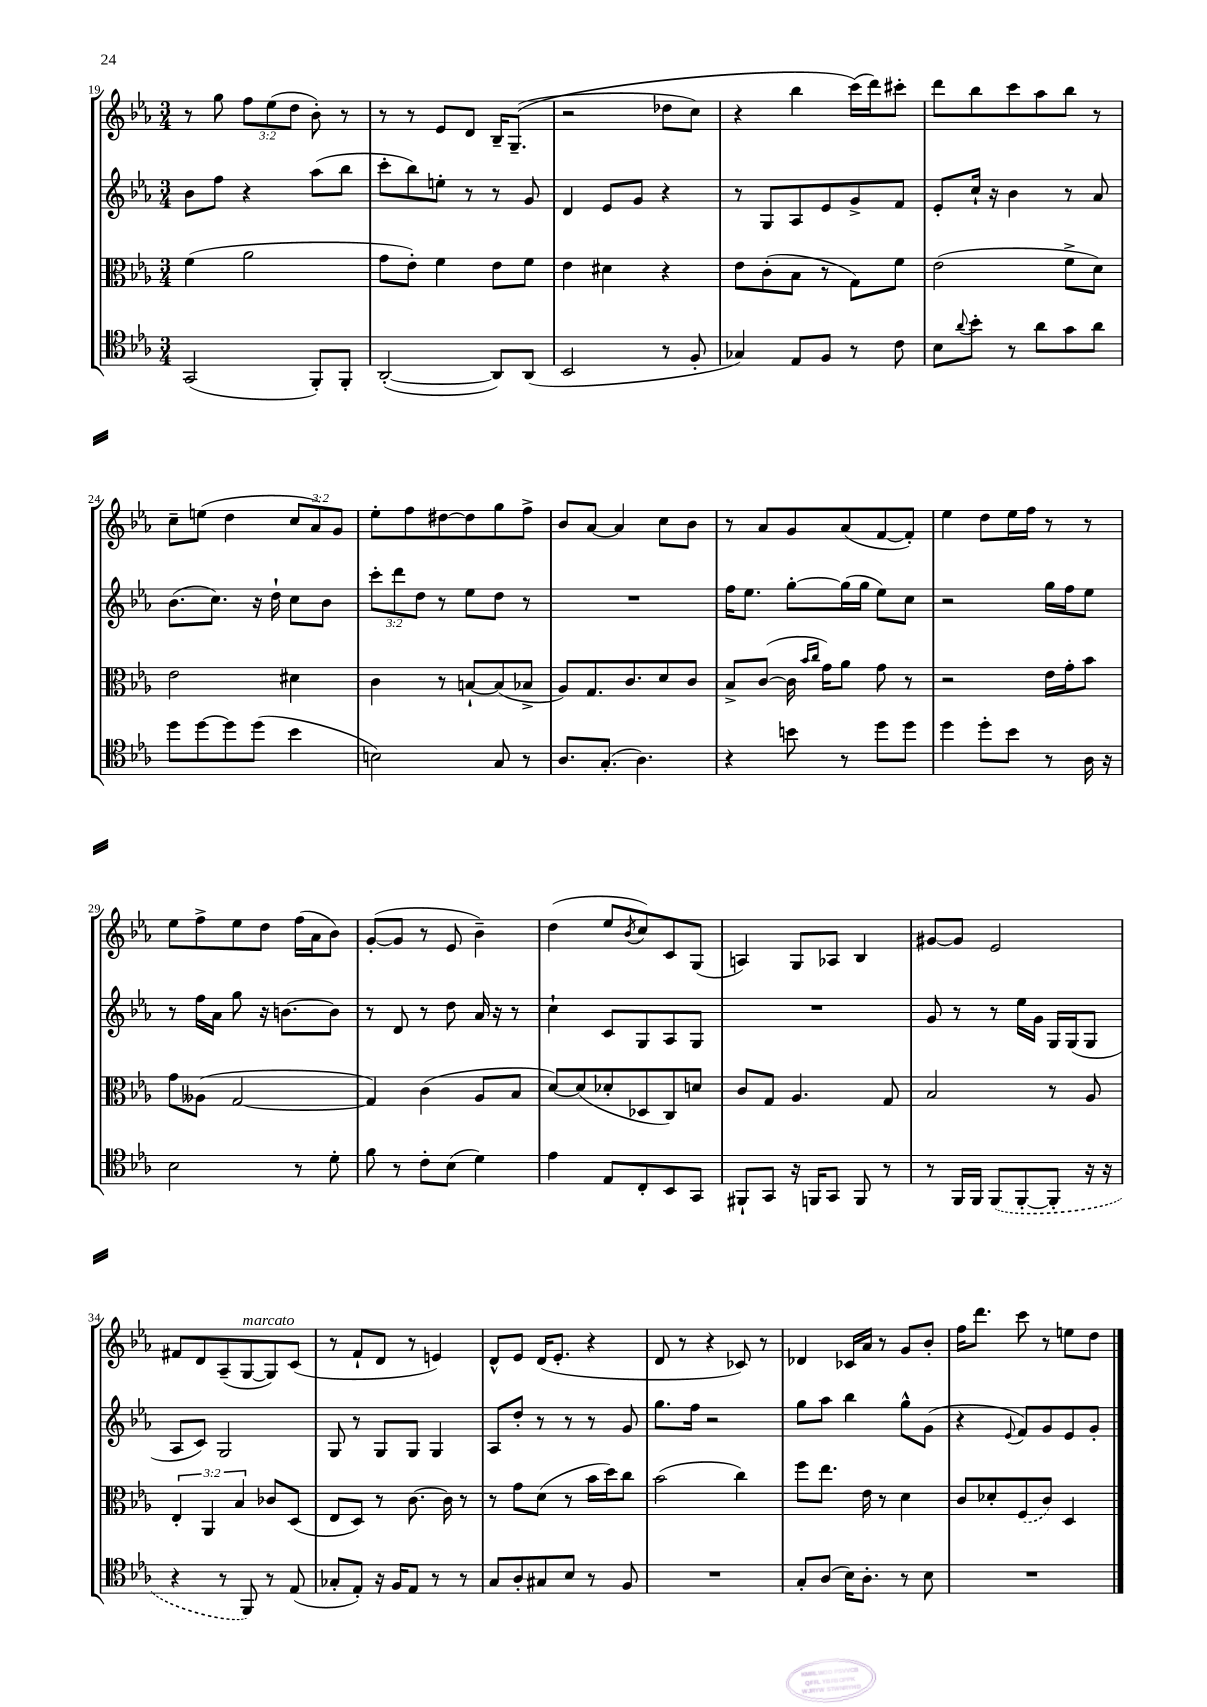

**kern	**kern	**kern	**kern
*staff4	*staff3	*staff2	*staff1
*clefC4	*clefC3	*clefG2	*clefG2
*k[b-e-a-]	*k[b-e-a-]	*k[b-e-a-]	*k[b-e-a-]
*M3/4	*M3/4	*M3/4	*M3/4
(2GG/	(4f\	8b-\L	8r
.	.	8ff\J	8gg\
.	2a-\	4r	12ff\L
.	.	.	(12ee-\
.	.	.	12dd\J
8FF'/L)	.	(8aa-\L	8b-'\)
8FF'/J	.	8bb-\J	8r
=	=	=	=
([2AA-'/	8g\L	8ccc'\L	8r
.	8e-'\J)	8bb-\)	8r
.	4f\	8ee'\J	8e-/L
.	.	8r	8d/J
8AA-/]L)	8e-\L	8r	16B-~/LK
.	.	.	&((8.G~/J
(8AA-/J	8f\J	8g/	.
=	=	=	=
2BB-/	4e-\	4d/	2r
.	4d#\	8e-/L	.
.	.	8g/J	.
8r	4r	4r	8dd-\L
8F'/	.	.	8cc\J)
=	=	=	=
4G-/)	8e-\L	8r	4r
.	(8c'\	8G/L	.
8E-/L	8B-\J	8A-/	4bb-\
8F/J	8r	8e-/	.
8r	8G\L)	8g^/	(16ccc\LL&)
.	.	.	16ddd\J)
8c\	8f\J	8f/J	8ccc#'\J
=	=	=	=
8B-\L	(2e-\	8e-'/L	8ddd\L
8qqa-/	.	.	.
8b-'\J	.	16cc`/Jk	8bb-\
.	.	16r	.
8r	.	4b-\	8ccc\
8a-\L	.	.	8aa-\
8g\	8f^\L	8r	8bb-\J
8a-\J	8d\J)	8a-/	8r
=	=	=	=
8dd\L	2e-\	(8.b-\L	8cc~\L
[8dd\	.	.	(8ee\J
.	.	8.cc\J)	.
8dd\]	.	.	4dd\
(8dd\J	.	16r	.
.	.	16dd`\	.
4b-\	4d#\	8cc\L	12cc/L
.	.	.	12a-/)
.	.	8b-\J	.
.	.	.	12g/J
=	=	=	=
2B\)	4c\	12ccc'\L	8ee-'\L
.	.	12ddd\	.
.	.	.	8ff\
.	.	12dd\J	.
.	8r	8r	[8dd#\
.	[8B`/L	8ee-\L	8dd#\]
8G/	(8B/]	8dd\J	8gg\
8r	8B-^/J	8r	8ff^\J
=	=	=	=
8.A-/L	8A-/L)	2.r	8b-/L
.	8.G/	.	[8a-/J
(8.G'/J	.	.	.
.	.	.	4a-/]
.	8.c/	.	.
4.A-\)	.	.	.
.	8d/	.	8cc\L
.	8c/J	.	8b-\J
=	=	=	=
4r	8B-^/L	16ff\LK	8r
.	.	8.ee-\J	.
.	([8c/J	.	8a-/L
8b\	16c\]	[8gg'\L	8g/
.	16qqb-/LL	.	.
.	16qqcc/JJ	.	.
.	16g\LK)	.	.
8r	8a-\J	(16gg\]L	(8a-/
.	.	16gg\JJ	.
8dd\L	8g\	8ee-\L)	[8f/
8dd\J	8r	8cc\J	8f'/]J)
=	=	=	=
4dd\	2r	2r	4ee-\
8dd'\L	.	.	8dd\L
8b-\J	.	.	16ee-\L
.	.	.	16ff\JJ
8r	16e-\LL	16gg\LL	8r
.	16g'\J	16ff\J	.
16A-\	8b-\J	8ee-\J	8r
16r	.	.	.
=	=	=	=
2B-\	8g\L	8r	8ee-\L
.	(8A--\J	16ff\LL	8ff^\
.	.	16a-\JJ	.
.	[2G/	8gg\	8ee-\
.	.	16r	8dd\J
.	.	[8.b\L	.
8r	.	.	(16ff\LL
.	.	.	16a-\J
8d'\	.	8b\]J	8b-\J)
=	=	=	=
8f\	4G/])	8r	([8g'/L
8r	.	8d/	8g/]J
8c'\L	(4c\	8r	8r
(8B-\J	.	8dd\	8e-/
4d\)	8A-/L	16a-/	4b-~\)
.	.	16r	.
.	8B-/J	8r	.
=	=	=	=
4e-\	[8d/L)	4cc`\	(4dd\
.	(8d/]	.	.
8E-/L	8d-'/	8c/L	8ee-/L
.	.	.	8qb-/
8C'/	8D-/	8G/	8cc/)
8BB-/	8C/)	8A-/	8c/
8GG/J	8d/J	8G/J	(8G/J
=	=	=	=
8FF#`/L	8c/L	2.r	4A/)
8GG/J	8G/J	.	.
16r	4.A-/	.	8G/L
16FF/LK	.	.	.
8GG/J	.	.	8A-/J
8FF/	.	.	4B-/
8r	8G/	.	.
=	=	=	=
8r	2B-/	8g/	[8g#/L
16FF/LL	.	8r	8g#/]J
16FF/JJ	.	.	.
(8FF/L	.	8r	2e-/
[8FF'/	.	16ee-\LL	.
.	.	16g\JJ	.
8FF'/]J	8r	16G/LL	.
.	.	(16G/J	.
16r	8A-/	8G/J	.
16r	.	.	.
=	=	=	=
4r	6E-'/	8A-/L	8f#/L
.	.	8c/J)	8d/
.	6AA-/	.	.
8r	.	2G/	(8A-~/
.	6B-/	.	.
8FF/)	.	.	[8G/
8r	8c-/L	.	8G/])
(8E-/	(8D/J	.	(8c/J
=	=	=	=
8G-'/L	8E-/L	8G/	8r
8E-'/J)	8D/J)	8r	8f`/L
16r	8r	8G/L	8d/J
16F/LK	.	.	.
8E-/J	[8.c\	8G/J	8r
8r	.	4G/	4e/)
.	16c\]	.	.
8r	8r	.	.
=	=	=	=
8G/L	8r	8A-/L	8d^^/L
8A-'/	8g\L	8dd'/J	8e-/J
8G#/	(8d\J	8r	(16d/LK
.	.	.	8.e-'/J
8B-/J	8r	8r	.
8r	16b-\LL	8r	4r
.	16dd\J)	.	.
8F/	8cc\J	8g/	.
=	=	=	=
2.r	(2b-\	8.gg\L	8d/
.	.	.	8r
.	.	16ff\Jk	.
.	.	2r	4r
.	4cc\)	.	8c-/)
.	.	.	8r
=	=	=	=
8G'/L	8ff\L	8gg\L	4d-/
(8A-/J	8.ee-\J	8aa-\J	.
16B-\LK)	.	4bb-\	16c-/LL
8.A-'\J	16e-\	.	16a-/JJ
.	8r	.	8r
8r	4d\	8gg^^\L	8g/L
8B-\	.	(8g\J	8b-'/J
=	=	=	=
2.r	8c/L	4r	16ff\LK
.	.	.	8.ddd\J
.	8d-'/	.	.
.	.	8qqe-/	.
.	(8F/	8f/L)	8ccc\
.	8c/J)	8g/	8r
.	4D/	8e-/	8ee\L
.	.	8g'/J	8dd\J
==	==	==	==
*-	*-	*-	*-
